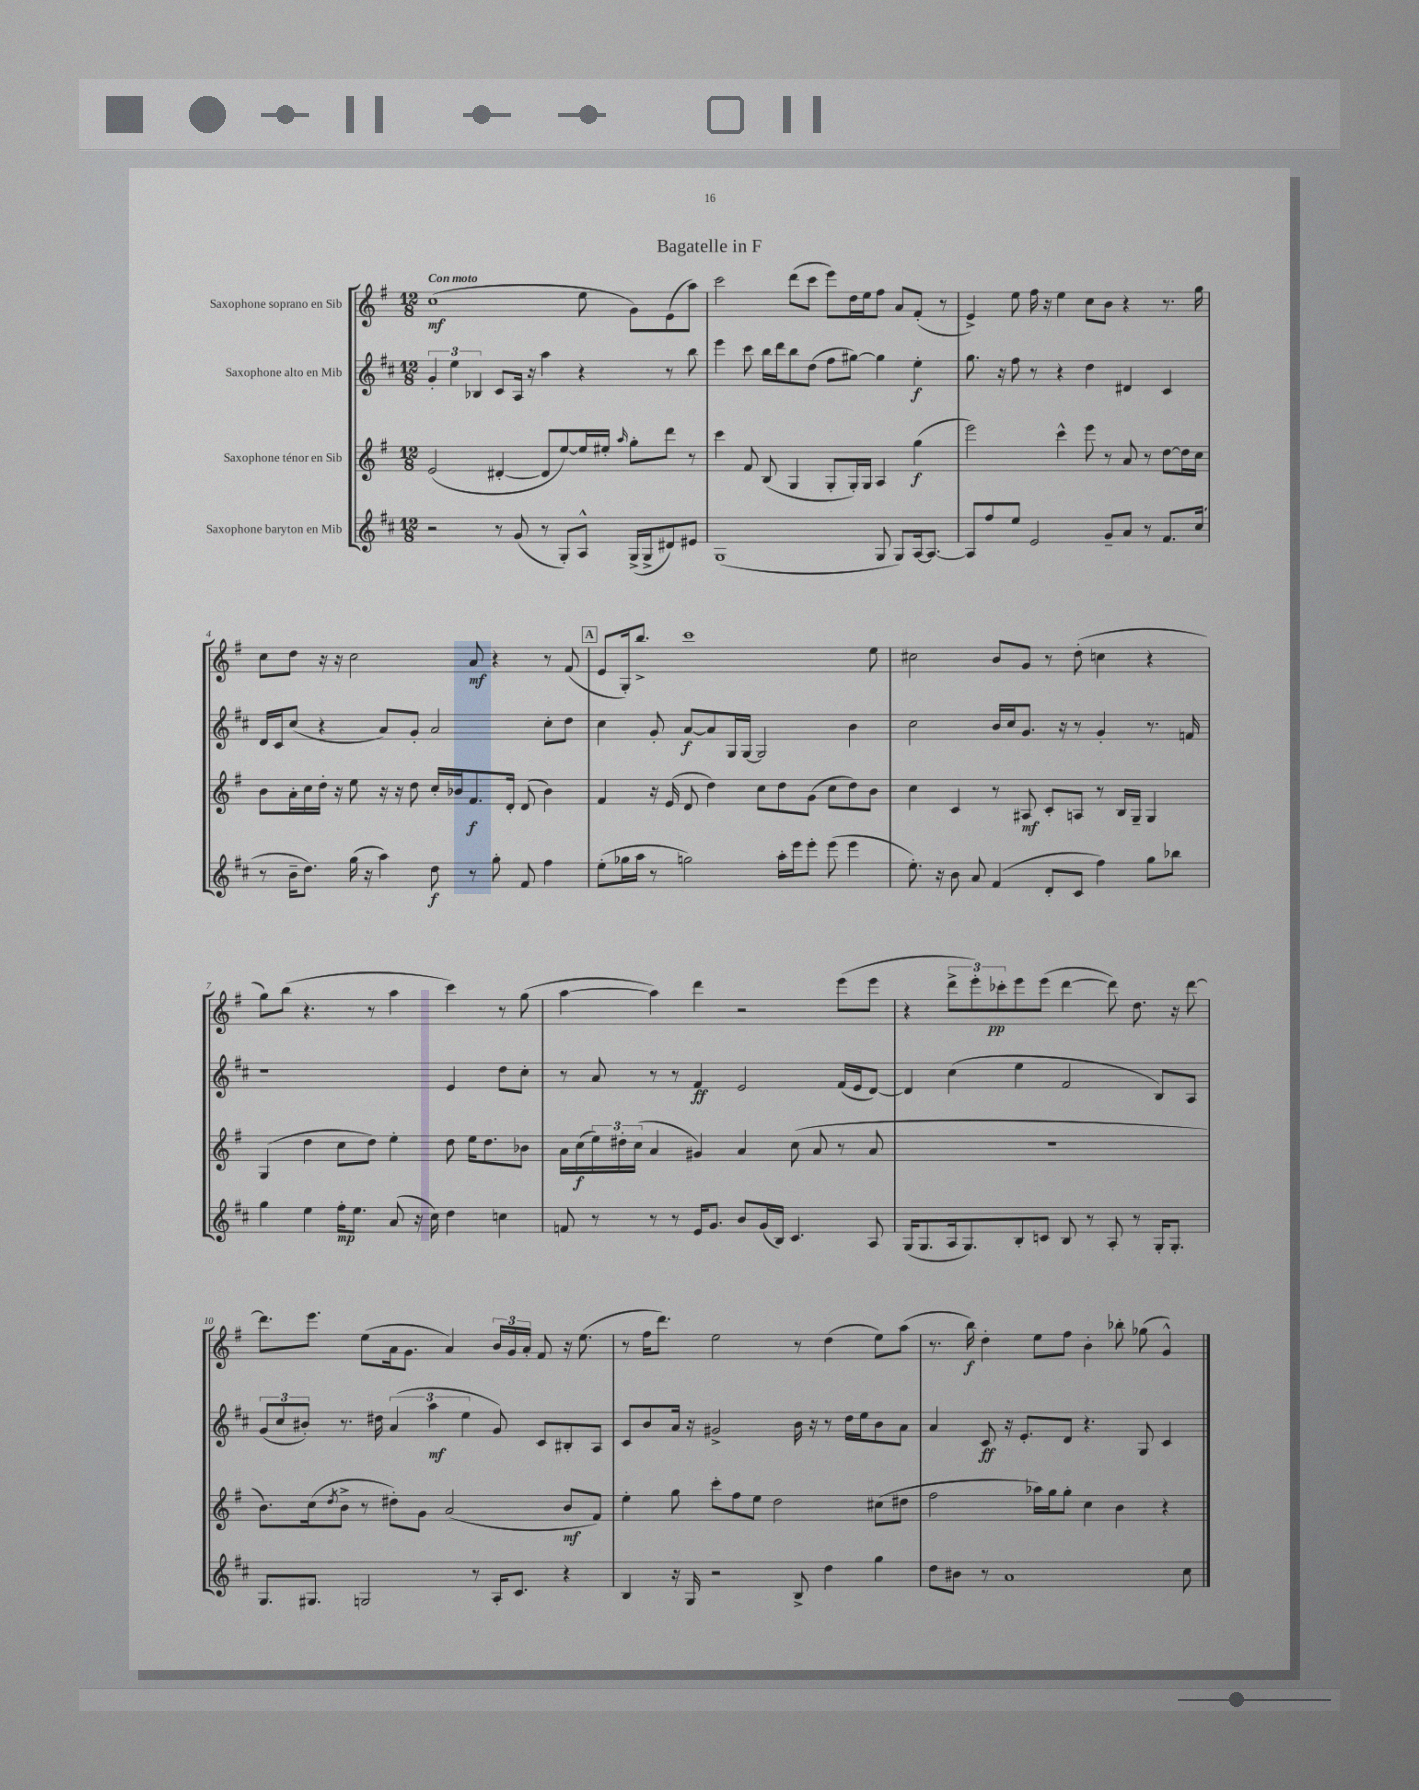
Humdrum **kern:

**kern	**dynam	**kern	**dynam	**kern	**dynam	**kern	**dynam
*part4	*part4	*part3	*part3	*part2	*part2	*part1	*part1
*staff4	*staff4	*staff3	*staff3	*staff2	*staff2	*staff1	*staff1
*I"Saxophone baryton en Mib	*	*I"Saxophone ténor en Sib	*	*I"Saxophone alto en Mib	*	*I"Saxophone soprano en Sib	*
*clefG2	*	*clefG2	*	*clefG2	*	*clefG2	*
*k[f#c#]	*	*k[f#]	*	*k[f#c#]	*	*k[f#]	*
*M12/8	*	*M12/8	*	*M12/8	*	*M12/8	*
=1	=1	=1	=1	=1	=1	=1	=1
!	!	!	!	!	!	!LO:TX:a:B:t=Con moto	!
2r	.	(2e/	.	6g'/	.	(1cc	mf
.	.	.	.	6ee\	.	.	.
.	.	.	.	6B-X/	.	.	.
8r	.	[4d#X'/	.	8c#/L	.	.	.
(8g/	.	.	.	16A/Jk	.	.	.
.	.	.	.	16r	.	.	.
8r	.	8d#/L]	.	4aa\	.	.	.
8G'/L)	.	[8ee/)	.	.	.	.	.
8A^^/J	.	16ee/L]	.	4r	.	8ee\	.
.	.	16ee#X'/JJ	.	.	.	.	.
.	.	16qqaa/	.	.	.	.	.
(16G^/LL	.	8gg'\L	.	.	.	8g\L)	.
16G^/J	.	.	.	.	.	.	.
8d#X/)	.	8ddd\J	.	8r	.	(8e\	.
8e#X/J	.	8r	.	8bb\	.	8aa\J)	.
=2	=2	=2	=2	=2	=2	=2	=2
(1G	.	4ccc\	.	4eee\	.	2ccc\	.
.	.	8f#/	.	8ccc#\	.	.	.
.	.	(8B/	.	16bb\LL	.	.	.
.	.	.	.	16ddd\J	.	.	.
.	.	4G/	.	8bb\	.	(8ddd\L	.
.	.	.	.	(8dd\J	.	8ccc\J	.
.	.	8G'/L	.	8ff#\L	.	8eee\L)	.
.	.	16G'/L)	.	[8gg#X\J)	.	16dd\L	.
.	.	16G/JJ	.	.	.	16ee\J	.
8G/	.	4A/	.	4gg#\]	.	8ff#\J	.
8G/L)	.	.	.	.	.	8a/L	.
[16A/k	.	(4gg\	f	4ee'\	f	(8f#'/J	.
8.A/J_	.	.	.	.	.	.	.
.	.	.	.	.	.	8r	.
=3	=3	=3	=3	=3	=3	=3	=3
8A/L]	.	2eee\)	.	8.gg\	.	4e^/)	.
8ff#/	.	.	.	.	.	.	.
.	.	.	.	16r	.	.	.
8ee/J	.	.	.	8ff#\	.	8ee\	.
2e/	.	.	.	8r	.	16ff#\	.
.	.	.	.	.	.	16r	.
.	.	4ccc^^\	.	4r	.	4ee\	.
.	.	8eee\	.	4dd\	.	8cc\L	.
8g~/L	.	8r	.	.	.	8b\J	.
8a/J	.	8a/	.	4d#X/	.	4r	.
8r	.	8r	.	.	.	.	.
8.f#/L	.	[8dd\L	.	4c#/	.	8.r	.
.	.	16dd\L]	.	.	.	.	.
(16cc#/Jk	.	16cc\JJ	.	.	.	16gg\	.
!!LO:LB:g=z
=4	=4	=4	=4	=4	=4	=4	=4
8r	.	8b\L	.	16d/LL	.	8cc\L	.
.	.	.	.	16c#/J	.	.	.
16b~\KL	.	16a'\L	.	(8cc#/J	.	8dd\J	.
8.dd\J)	.	16cc\	.	.	.	.	.
.	.	16dd'\JJ	.	4r	.	16r	.
.	.	16r	.	.	.	16r	.
(16gg\	.	8ee\	.	.	.	2cc\	.
16r	.	.	.	.	.	.	.
4aa\)	.	16r	.	8a/L)	.	.	.
.	.	16r	.	.	.	.	.
.	.	8dd\	.	8g'/J	.	.	.
8dd\	f	16cc'/LL	.	2a/	.	.	.
.	.	16b-X/J	.	.	.	.	.
8r	.	8.f#/	f	.	.	8a/	mf
8gg'\	.	.	.	.	.	4r	.
.	.	16d'/Jk	.	.	.	.	.
8f#/	.	(8d/	.	.	.	.	.
4ff#\	.	4b-\)	.	8cc#'\L	.	8r	.
.	.	.	.	8dd\J	.	(8f#/	.
!!LO:REH:place=s1:t=A
=5	=5	=5	=5	=5	=5	=5	=5
(8ee'\L	.	4f#/	.	4cc#\	.	8e/L	.
16gg-X\L	.	.	.	.	.	16G'/k)	.
16aa\JJ	.	.	.	.	.	8.bb^/J	.
8r	.	16r	.	8g'/	.	.	.
.	.	(16e/	.	.	.	.	.
2ggn\)	.	8d/	.	[8a/L	f	1ccc	.
.	.	4dd\)	.	8a/]	.	.	.
.	.	.	.	16G/L	.	.	.
.	.	.	.	[16G/JJ	.	.	.
.	.	8cc\L	.	2G/]	.	.	.
16aa'\LL	.	8dd\	.	.	.	.	.
16eee\J	.	.	.	.	.	.	.
8eee'\J	.	(8g\J	.	.	.	.	.
(8eee\	.	8cc\L	.	.	.	.	.
4eee\	.	8dd\)	.	4b\	.	.	.
.	.	8b\J	.	.	.	8ee\	.
=6	=6	=6	=6	=6	=6	=6	=6
8.ee'\)	.	4cc\	.	2cc#\	.	2cc#X\	.
16r	.	.	.	.	.	.	.
8b\	.	4c/	.	.	.	.	.
8a/	.	.	.	.	.	.	.
(4f#/	.	8r	.	16b/LL	.	8b/L	.
.	.	.	.	16cc#/J	.	.	.
.	.	8A#X/	mf	8.g/J	.	8g/J	.
8d'/L	.	8c'/L	.	.	.	8r	.
.	.	.	.	16r	.	.	.
8c#/J	.	8An/J	.	8r	.	(8dd'\	.
4ff#\)	.	8r	.	4g'/	.	4ccn\	.
.	.	16B/LL	.	.	.	.	.
.	.	16G~/JJ	.	.	.	.	.
8gg\L	.	4G/	.	8.r	.	4r	.
8bb-X\J	.	.	.	.	.	.	.
.	.	.	.	16fn/	.	.	.
!!LO:LB:g=z
=7	=7	=7	=7	=7	=7	=7	=7
4gg\	.	(4G/	.	1r	.	8gg\L)	.
.	.	.	.	.	.	(8bb\J	.
4ee\	.	4dd\	.	.	.	4.r	.
16ff#'\KL	mp	8cc\L	.	.	.	.	.
8.ee\J	.	.	.	.	.	.	.
.	.	8dd\J)	.	.	.	8r	.
(8a/	.	4ee'\	.	.	.	4aa\	.
16r	.	.	.	.	.	.	.
16cc#\)	.	.	.	.	.	.	.
4dd\	.	8dd\	.	4e/	.	4ccc\)	.
.	.	16ee\KL	.	.	.	.	.
.	.	8.dd\	.	.	.	.	.
4ccn\	.	.	.	8dd\L	.	8r	.
.	.	8b-X\J	.	8cc#'\J	.	(8gg\	.
=8	=8	=8	=8	=8	=8	=8	=8
8fn/	.	16a\LL	.	8r	.	[4aa\	.
.	.	(16cc\	f	.	.	.	.
8r	.	24ee\)	.	8a/	.	.	.
.	.	24dd#X'\	.	.	.	.	.
.	.	(24cc\JJ	.	.	.	.	.
8r	.	4a/	.	8r	.	4aa\])	.
8r	.	.	.	8r	.	.	.
16e/KL	.	4g#X/)	.	4f#/	ff	4ddd\	.
8.g/J	.	.	.	.	.	.	.
8b/L	.	4a/	.	2e/	.	2r	.
(16g/L	.	.	.	.	.	.	.
16B/JJ)	.	.	.	.	.	.	.
4.c#/	.	(8cc\	.	.	.	.	.
.	.	8a/	.	.	.	.	.
.	.	8r	.	(16f#/LL	.	(8eee\L	.
.	.	.	.	16e/J	.	.	.
8A/	.	8a/	.	[8d/J)	.	8eee\J	.
=9	=9	=9	=9	=9	=9	=9	=9
(16G/KL	.	1.r	.	4d/]	.	4r	.
8.G/	.	.	.	.	.	.	.
16A/k	.	.	.	(4cc#\	.	12ddd^\L	.
8.G/)	.	.	.	.	.	.	.
.	.	.	.	.	.	12eee'\)	.
.	.	.	.	.	.	12ccc-X'\	pp
8B'/	.	.	.	4ee\	.	8eee\	.
8cn/J	.	.	.	.	.	(8eee\J	.
8B/	.	.	.	2f#/	.	[4ddd\	.
8r	.	.	.	.	.	.	.
8A'/	.	.	.	.	.	8ddd\])	.
8r	.	.	.	.	.	8.dd\	.
16G'/KL	.	.	.	8B/L)	.	.	.
8.G'/J	.	.	.	.	.	16r	.
.	.	.	.	8A/J	.	[8ddd\	.
!!LO:LB:g=z
=10	=10	=10	=10	=10	=10	=10	=10
8.G/L	.	8.b\L)	.	(12g/L	.	8.ddd\L]	.
.	.	.	.	12cc#/	.	.	.
.	.	.	.	12b#X'/J)	.	.	.
8.G#X/J	.	(16cc\k	.	.	.	8.eee\J	.
.	.	8qdd/	.	.	.	.	.
.	.	8b^\J	.	8.r	.	.	.
2Gn/	.	8r	.	.	.	(8ee\L	.
.	.	.	.	16dd#X\	.	.	.
.	.	8dd#X'\L)	.	(6a/	.	16a\k	.
.	.	.	.	.	.	8.g\J	.
.	.	8g\J	.	.	.	.	.
.	.	.	.	6aa\	mf	.	.
.	.	(2a/	.	.	.	4a/)	.
.	.	.	.	6ee\	.	.	.
8r	.	.	.	.	.	.	.
16A'/KL	.	.	.	8g/)	.	24b/LL	.
.	.	.	.	.	.	24g/	.
8.c#/J	.	.	.	.	.	.	.
.	.	.	.	.	.	24a'/JJ	.
.	.	.	.	8c#/L	.	8f#/	.
4r	.	8b/L	mf	8B#X'/	.	16r	.
.	.	.	.	.	.	(8.ee\	.
.	.	8f#/J)	.	8A/J	.	.	.
=11	=11	=11	=11	=11	=11	=11	=11
4B/	.	4ee'\	.	8c#/L	.	8r	.
.	.	.	.	8b/	.	16ff#\KL	.
.	.	.	.	.	.	8.ddd\J)	.
16r	.	8gg\	.	16a/Jk	.	.	.
16G/	.	.	.	16r	.	.	.
2r	.	8ccc'\L	.	2g#X^/	.	2ee\	.
.	.	8ff#\	.	.	.	.	.
.	.	8ee\J	.	.	.	.	.
.	.	2dd\	.	.	.	.	.
8B^/	.	.	.	16b\	.	8r	.
.	.	.	.	16r	.	.	.
4dd\	.	.	.	8r	.	(4dd\	.
.	.	.	.	16dd\LL	.	.	.
.	.	.	.	16ee\J	.	.	.
4gg\	.	(8cc#X\L	.	8b\	.	8ee\L)	.
.	.	8dd#X\J	.	8a\J	.	(8aa\J	.
=12	=12	=12	=12	=12	=12	=12	=12
8dd\L	.	2ff#\	.	4a/	.	8.r	.
8b#X\J	.	.	.	.	.	.	.
.	.	.	.	.	.	16bb\)	f
8r	.	.	.	8c#/	ff	4dd'\	.
1a	.	.	.	16r	.	.	.
.	.	.	.	8.e'/L	.	.	.
.	.	16aa-X\LL)	.	.	.	8ee\L	.
.	.	16gg\J	.	.	.	.	.
.	.	8gg'\J	.	8d/J	.	8ff#\J	.
.	.	4cc\	.	4.r	.	4b'\	.
.	.	4b\	.	.	.	8bb-X'\	.
.	.	.	.	8G/	.	(8gg-X\	.
.	.	4r	.	4c#/	.	4g^^/)	.
8cc#\	.	.	.	.	.	.	.
==	==	==	==	==	==	==	==
*-	*-	*-	*-	*-	*-	*-	*-
